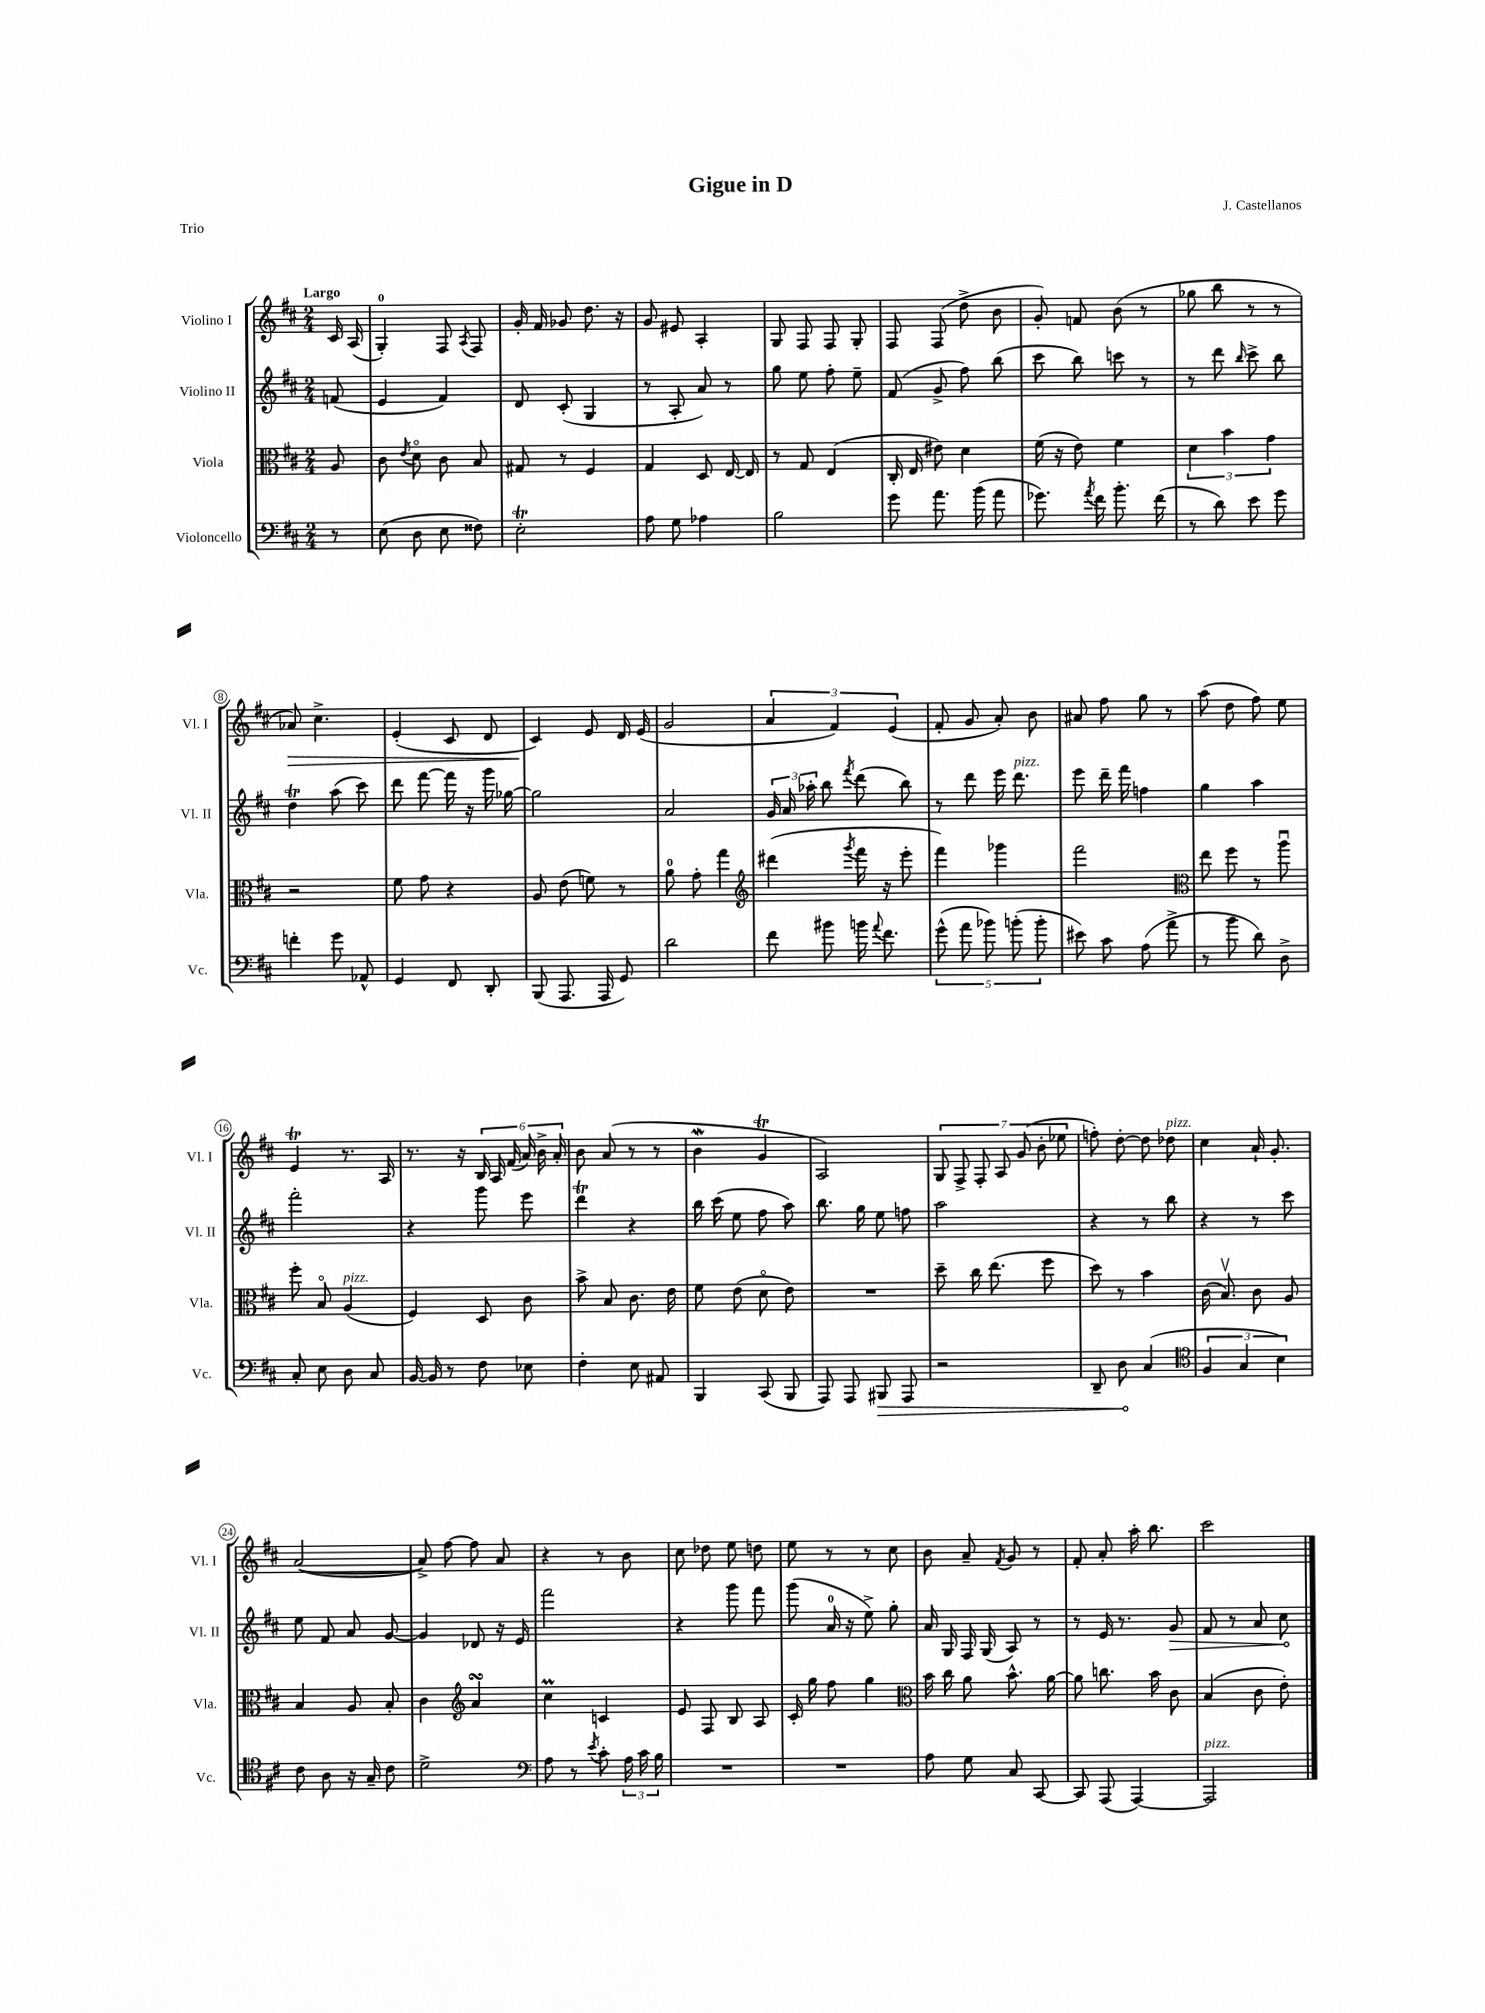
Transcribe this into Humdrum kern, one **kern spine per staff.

**kern	**dynam	**kern	**kern	**dynam	**kern	**dynam
*part4	*part4	*part3	*part2	*part2	*part1	*part1
*staff4	*staff4	*staff3	*staff2	*staff2	*staff1	*staff1
*I"Violoncello	*	*I"Viola	*I"Violino II	*	*I"Violino I	*
*I'Vc.	*	*I'Vla.	*I'Vl. II	*	*I'Vl. I	*
*clefF4	*	*clefC3	*clefG2	*	*clefG2	*
*k[f#c#]	*	*k[f#c#]	*k[f#c#]	*	*k[f#c#]	*
*M2/4	*	*M2/4	*M2/4	*	*M2/4	*
=	=	=	=	=	=	=
!	!	!	!	!	!LO:TX:a:B:t=Largo	!
8r	.	8A/	(8fn/	.	16c#/	.
.	.	.	.	.	(16A/	.
=1	=1	=1	=1	=1	=1	=1
(8E\	.	8c#\	4e/	.	4G'/)	.
.	.	8qe/	.	.	.	.
8D\	.	8d\	.	.	.	.
8E\	.	8c#\	4f#/)	.	8F#/	.
.	.	.	.	.	8qA/	.
8F##X\)	.	8B/	.	.	8F#/	.
=2	=2	=2	=2	=2	=2	=2
2ET'\	.	8G#X/	8d/	.	16g'/	.
.	.	.	.	.	16f#/	.
.	.	8r	(8c#'/	.	8g-X/	.
.	.	4F#/	4G/	.	8.dd\	.
.	.	.	.	.	16r	.
=3	=3	=3	=3	=3	=3	=3
8A\	.	4G/	8r	.	8g/	.
8G\	.	.	8A'/	.	8e#X/	.
4A-X\	.	8D/	8a/)	.	4A'/	.
.	.	[16E/	8r	.	.	.
.	.	16E/]	.	.	.	.
=4	=4	=4	=4	=4	=4	=4
2B\	.	8r	8gg\	.	8G/	.
.	.	8G/	8ee\	.	8F#/	.
.	.	(4E/	8ff#'\	.	8F#/	.
.	.	.	8ee~\	.	8G'/	.
=5	=5	=5	=5	=5	=5	=5
8g\	.	16C#'/	(8f#/	.	8F#/	.
.	.	16E/	.	.	.	.
8.a\	.	8e#X\)	8g^/	.	(8F#/	.
.	.	4d\	8ff#\)	.	8dd^\	.
(16b\	.	.	.	.	.	.
8a\	.	.	(8bb\	.	8b\	.
=6	=6	=6	=6	=6	=6	=6
8.g-X\)	.	(16f#\	8ccc#\	.	8g'/)	.
.	.	16r	.	.	.	.
.	.	8e\)	8bb\)	.	8fn/	.
8qa/	.	.	.	.	.	.
16f#\	.	.	.	.	.	.
8.b'\	.	4f#\	8cccn\	.	(8b\	.
.	.	.	8r	.	8r	.
(16f#\	.	.	.	.	.	.
=7	=7	=7	=7	=7	=7	=7
8r	.	6d\	8r	.	8gg-X\	.
8d\)	.	.	8ddd\	.	8bb\	.
.	.	6b\	.	.	.	.
.	.	.	16qqbb/	.	.	.
8e\	.	.	8ccc#^\	.	8r	.
.	.	6g\	.	.	.	.
8g\	.	.	8bb\	.	8r	.
!!LO:LB:g=z
=8	=8	=8	=8	=8	=8	=8
!	!	!	!	!	!	!LO:HP:b
4fn'\	.	2r	4ddT\	.	8a-X/)	>
.	.	.	.	.	4.cc#^\	.
8g\	.	.	(8aa\	.	.	.
8AA-X^^/	.	.	8ccc#\)	.	.	.
=9	=9	=9	=9	=9	=9	=9
4GG/	.	8f#\	8ddd\	.	(4e'/	.
.	.	8g\	[8fff#\	.	.	.
8FF#/	.	4r	16fff#\]	.	8c#/	.
.	.	.	16r	.	.	.
8DD'/	.	.	16ggg\	.	8d/	.
.	.	.	[16gg-X\	.	.	.
=10	=10	=10	=10	=10	=10	=10
(8BBB/	.	8A/	2gg-\]	.	4c#/)	.
8.AAA/	.	(8e\	.	.	.	.
.	.	8fn\)	.	.	8e/	]
16AAA/	.	.	.	.	.	.
8GG/)	.	8r	.	.	16d/	.
.	.	.	.	.	(16e/	.
=11	=11	=11	=11	=11	=11	=11
2d\	.	8a\	2a/	.	2g/	.
.	.	8g'\	.	.	.	.
.	.	4gg\	.	.	.	.
=12	=12	=12	=12	=12	=12	=12
*	*	*clefG2	*	*	*	*
8f#\	.	(4ddd#X\	24g/	.	6a/	.
.	.	.	24a/	.	.	.
.	.	.	24aa-X'\	.	.	.
8b#X\	.	.	8bb\	.	.	.
.	.	.	.	.	6f#/)	.
.	.	8qggg/	8qfff#/	.	.	.
16bn\	.	16fff#\	(8ddd\	.	.	.
8qqa/	.	.	.	.	.	.
8.f#\	.	16r	.	.	.	.
.	.	.	.	.	(6e/	.
.	.	8eee'\	8bb\)	.	.	.
=13	=13	=13	=13	=13	=13	=13
(10g^^\	.	4fff#\)	8r	.	8f#'/	.
10a\	.	.	.	.	.	.
.	.	.	8ddd\	.	8g/	.
10b-X\)	.	.	.	.	.	.
.	.	4ggg-X\	16eee\	.	8a'/)	.
(10bn'\	.	.	.	.	.	.
!	!	!	!LO:TX:a:i:t=pizz.	!	!	!
.	.	.	8.ddd\	.	.	.
.	.	.	.	.	8b\	.
10b'\	.	.	.	.	.	.
=14	=14	=14	=14	=14	=14	=14
8e#X\)	.	2fff#\	8eee\	.	8a#X/	.
8c#\	.	.	16ddd~\	.	8ff#\	.
.	.	.	16fff#\	.	.	.
(8A\	.	.	4ffn\	.	8gg\	.
8a^\	.	.	.	.	8r	.
=15	=15	=15	=15	=15	=15	=15
*	*	*clefC3	*	*	*	*
8r	.	8ee\	4gg\	.	(8aa\	.
8b\	.	8ff#\	.	.	8dd\	.
8d\)	.	8r	4aa\	.	8ff#\)	.
8D^\	.	8aau\	.	.	8ee\	.
!!LO:LB:g=z
=16	=16	=16	=16	=16	=16	=16
8C#'/	.	8ff#'\	2fff#'\	.	4eT/	.
8E\	.	8B/	.	.	.	.
!	!	!LO:TX:a:i:t=pizz.	!	!	!	!
8D\	.	(4A/	.	.	8.r	.
8C#/	.	.	.	.	.	.
.	.	.	.	.	16A/	.
=17	=17	=17	=17	=17	=17	=17
[16BB/	.	4F#/)	4r	.	8.r	.
16BB/]	.	.	.	.	.	.
8r	.	.	.	.	.	.
.	.	.	.	.	16r	.
8F#\	.	8D/	8ggg\	.	24B/	.
.	.	.	.	.	24A/	.
.	.	.	.	.	(24f#/	.
8E-X\	.	8c#\	8eee\	.	24a/)	.
.	.	.	.	.	24b^\	.
.	.	.	.	.	24a'/	.
=18	=18	=18	=18	=18	=18	=18
4F#'\	.	8b^\	4dddT\	.	8b\	.
.	.	8B/	.	.	(8a/	.
8E\	.	8.c#\	4r	.	8r	.
8AA#X/	.	.	.	.	8r	.
.	.	16e\	.	.	.	.
=19	=19	=19	=19	=19	=19	=19
4BBB/	.	8f#\	16bb\	.	4bW\	.
.	.	.	(16ccc#\	.	.	.
.	.	(8e\	8ee\	.	.	.
(8CC#/	.	8d\	8ff#\	.	4gT/	.
8BBB/	.	8e\)	8aa\)	.	.	.
=20	=20	=20	=20	=20	=20	=20
8AAA/)	.	2r	8.bb\	.	2A/)	.
8AAA/	.	.	.	.	.	.
.	.	.	16gg\	.	.	.
!	!LO:HP:b	!	!	!	!	!
8BBB#X/	>	.	8ee\	.	.	.
8AAA/	.	.	8ffn\	.	.	.
=21	=21	=21	=21	=21	=21	=21
2r	.	8dd~\	2aa\	.	14G/	.
.	.	.	.	.	14F#^/	.
.	.	16cc#\	.	.	.	.
.	.	.	.	.	14F#'/	.
.	.	(8.ee\	.	.	.	.
.	.	.	.	.	14A/	.
.	.	.	.	.	(14g/	.
.	.	.	.	.	14b'\	.
.	.	8ff#\	.	.	.	.
.	.	.	.	.	14ee-X\	.
=22	=22	=22	=22	=22	=22	=22
8DD~/	.	8dd\)	4r	.	8ffn'\)	.
8D\	.	8r	.	.	[8dd'\	.
(4C#/	]	4b\	8r	.	8dd\]	.
!	!	!	!	!	!LO:TX:a:i:t=pizz.	!
.	.	.	8bb\	.	8dd-X\	.
=23	=23	=23	=23	=23	=23	=23
*clefC4	*	*	*	*	*	*
6F#/	.	(16c#\	4r	.	4cc#\	.
.	.	8.Bv/)	.	.	.	.
6G/	.	.	.	.	.	.
.	.	8c#\	8r	.	16a`/	.
.	.	.	.	.	8.g'/	.
6B\)	.	.	.	.	.	.
.	.	8A/	8ccc#\	.	.	.
!!LO:LB:g=z
=24	=24	=24	=24	=24	=24	=24
8c#\	.	4B/	8ee\	.	([2a/	.
8A\	.	.	8f#/	.	.	.
16r	.	8A/	8a/	.	.	.
16G~/	.	.	.	.	.	.
8c#\	.	8B'/	[8g/	.	.	.
=25	=25	=25	=25	=25	=25	=25
2d^\	.	4c#\	4g/]	.	8a^/])	.
.	.	.	.	.	[8ff#\	.
*	*	*clefG2	*	*	*	*
.	.	4asSSS/	8d-X/	.	8ff#\]	.
.	.	.	16r	.	8a/	.
.	.	.	16e/	.	.	.
=26	=26	=26	=26	=26	=26	=26
*clefF4	*	*	*	*	*	*
8A\	.	4cc#m\	2fff#\	.	4r	.
8r	.	.	.	.	.	.
8qe/	.	.	.	.	.	.
8c#'\	.	4cn/	.	.	8r	.
24A\	.	.	.	.	8b\	.
24c#\	.	.	.	.	.	.
24B\	.	.	.	.	.	.
=27	=27	=27	=27	=27	=27	=27
2r	.	8e/	4r	.	8cc#\	.
.	.	8F#/	.	.	8dd-X\	.
.	.	8B/	8ggg\	.	8ee\	.
.	.	8A/	8fff#\	.	8ddn\	.
=28	=28	=28	=28	=28	=28	=28
2r	.	16c#'/	(8ggg\	.	8ee\	.
.	.	16gg\	.	.	.	.
.	.	8ff#\	16a/	.	8r	.
.	.	.	16r	.	.	.
.	.	4gg\	8ee^\)	.	8r	.
.	.	.	8gg'\	.	8cc#\	.
=29	=29	=29	=29	=29	=29	=29
*	*	*clefC3	*	*	*	*
8A\	.	16b\	16a/	.	8b\	.
.	.	16cc#\	16G/	.	.	.
8G\	.	8a\	16F#/	.	8a~/	.
.	.	.	(16G/	.	.	.
.	.	.	.	.	8qf#/	.
8C#/	.	8.b^^\	8A/)	.	8g/	.
[8CC#/	.	.	8r	.	8r	.
.	.	[16a\	.	.	.	.
=30	=30	=30	=30	=30	=30	=30
8CC#/]	.	8a\]	8r	.	8f#'/	.
(8AAA/	.	8.ccn\	16e/	.	8a'/	.
.	.	.	8.r	.	.	.
[4AAA/)	.	.	.	.	16aa'\	.
.	.	16b\	.	.	8.bb\	.
!	!	!	!	!LO:HP:b	!	!
.	.	8c#\	8g/	>	.	.
=31	=31	=31	=31	=31	=31	=31
!LO:TX:a:i:t=pizz.	!	!	!	!	!	!
2AAA/]	.	(4B/	8f#/	.	2ccc#\	.
.	.	.	8r	.	.	.
.	.	8c#\	8a/	.	.	.
.	.	8e'\)	8cc#\	.	.	.
.	.	.	.	]	.	.
==	==	==	==	==	==	==
*-	*-	*-	*-	*-	*-	*-
